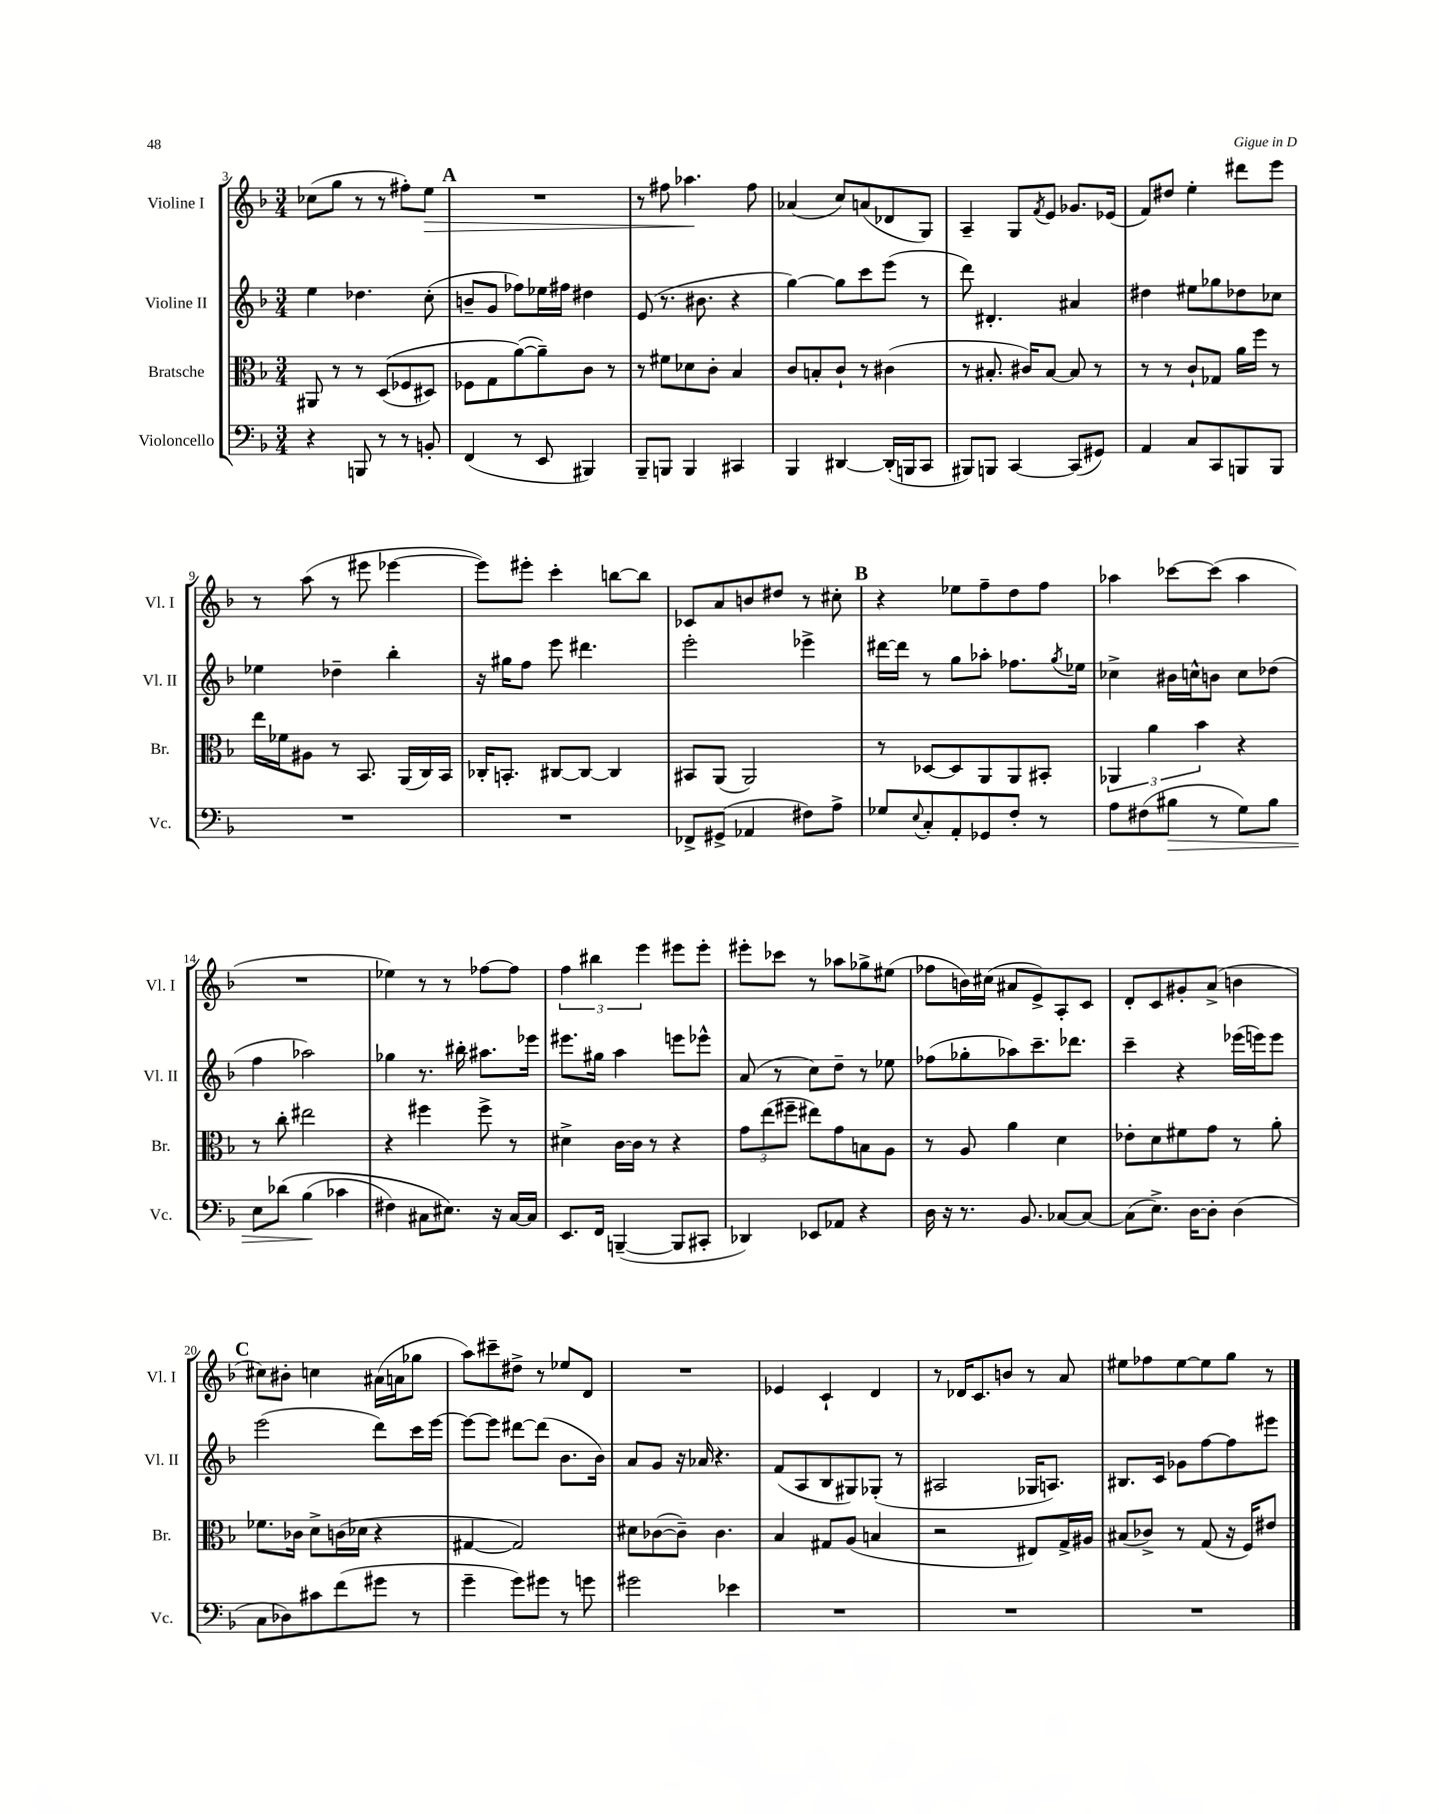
<<
\new StaffGroup <<
\new Staff = "s0" \with { instrumentName = "Violine I" shortInstrumentName = "Vl. I" } {
    \clef treble \key f \major \numericTimeSignature \time 3/4
    ces''8( g''8 r8 r8 fis''8-.) e''8\> |
    \mark \markup { \bold "A" } R2. |
    r8 fis''8 aes''4.\! fis''8 |
    aes'4( c''8) a'8( des'8 g8) |
    a4-- g8 \acciaccatura { f'8 } e'8 ges'8. ees'16( |
    f'8) dis''8 e''4-. dis'''8 e'''8 |
    r8 a''8( r8 eis'''8 ees'''4~ |
    ees'''8) eis'''8-. c'''4-. b''8~ b''8 |
    ces'8 a'8 b'8 dis''8 r8 cis''8-. |
    \mark \markup { \bold "B" } r4 ees''8 f''8-- d''8 f''8 |
    aes''4 ces'''8~ ces'''8( aes''4 |
    R2. |
    ees''4) r8 r8 fes''8~ fes''8 |
    \tuplet 3/2 { f''4 bis''4 e'''4 } eis'''8 eis'''8-. |
    eis'''8-. ces'''8 r8 aes''8 ges''8-> eis''8( |
    fes''8 b'16) cis''16( ais'8 e'8->) a8-. c'8 |
    d'8-. c'8 gis'8-. a'8->( b'4 |
    \mark \markup { \bold "C" } cis''8) bis'8-. c''4 ais'16( a'16 ges''8 |
    a''8) cis'''8-- dis''8-> r8 ees''8 d'8 |
    R2. |
    ees'4 c'4-! d'4 |
    r8 des'16 c'8. b'8 r8 a'8 |
    eis''8 fes''8 eis''8~ eis''8 g''8 r8 \bar "|." |
}
\new Staff = "s1" \with { instrumentName = "Violine II" shortInstrumentName = "Vl. II" } {
    \clef treble \key f \major \numericTimeSignature \time 3/4
    e''4 des''4. c''8-.( |
    \mark \markup { \bold "A" } b'8-- g'8 fes''8) ees''16 fis''16 dis''4 |
    e'8( r8. bis'8. r4 |
    g''4~) g''8 c'''8 e'''8( r8 |
    d'''8) dis'4.-. ais'4 |
    dis''4 eis''8 ges''8 des''8 ces''8 |
    ees''4 des''4-- bes''4-. |
    r16 gis''16 f''8 e'''8 dis'''4. |
    e'''2-. ees'''4-> |
    \mark \markup { \bold "B" } dis'''16~ dis'''16 r8 g''8 aes''8-. fes''8. \acciaccatura { g''8 } ees''16 |
    ces''4-> bis'16 c''16-^ b'8 c''8 des''8( |
    f''4 aes''2) |
    ges''4 r8. bis''16-. ais''8. ees'''16 |
    eis'''8. gis''16 a''4 e'''8 ees'''8-^ |
    a'8( r8 c''8) d''8-- r8 ees''8 |
    fes''8( ges''8-. aes''8) c'''8.-- des'''8. |
    c'''4-- r4 ees'''16( e'''16) e'''8 |
    \mark \markup { \bold "C" } e'''2( d'''8) c'''16 e'''16~ |
    e'''8~ e'''8 dis'''8~ dis'''8( bes'8. bes'16) |
    a'8 g'8 r16 aes'16 r4. |
    f'8( a8 bes8 gis8) ges8-.( r8 |
    ais2 ges16 a8.) |
    bis8. c'16 ges'8 f''8~ f''8 eis'''8 \bar "|." |
}
\new Staff = "s2" \with { instrumentName = "Bratsche" shortInstrumentName = "Br." } {
    \clef alto \key f \major \numericTimeSignature \time 3/4
    ais,8 r8 r8 d8(\( fes8 dis8) |
    \mark \markup { \bold "A" } fes8 g8 a'8~(\) a'8--) c'8 r8 |
    r8 fis'8 des'8 c'8-. bes4 |
    c'8 b8-. c'8-! r8 cis'4( |
    r8 bis8.-. cis'16) bis8~ bis8 r8 |
    r8 r8 c'8-! ges8 a'16 f''16 r8 |
    e''16 fes'16 ais8 r8 bes,8. a,16( c16) bes,16 |
    ces16-. b,8.-. cis8~ cis8~ cis4 |
    bis,8 a,8( a,2) |
    \mark \markup { \bold "B" } r8 des8~ des8 a,8 a,8 bis,8-. |
    \tuplet 3/2 { aes,4 a'4 bes'4 } r4 |
    r8 c''8-. eis''2 |
    r4 fis''4 fis''8-> r8 |
    dis'4-> c'16~ c'16 r8 r4 |
    \tuplet 3/2 { g'8 e''8( fis''8-- } eis''8) g'8 b8 a8 |
    r8 a8 a'4 d'4 |
    ees'8-. d'8 fis'8 g'8 r8 a'8-. |
    \mark \markup { \bold "C" } fes'8. ces'16 d'8-> c'16( des'16 r4 |
    gis4~ gis2) |
    dis'8 ces'8~( ces'8--) ces'4. |
    bes4 gis8 a8( b4 |
    r2 eis8) g16-> ais16 |
    bis8( ces'8->) r8 g8( r16 f16) eis'8 \bar "|." |
}
\new Staff = "s3" \with { instrumentName = "Violoncello" shortInstrumentName = "Vc." } {
    \clef bass \key f \major \numericTimeSignature \time 3/4
    r4 b,,8 r8 r8 b,8-. |
    \mark \markup { \bold "A" } f,4( r8 e,8 bis,,4) |
    bes,,8-- b,,8 b,,4 cis,4 |
    bes,,4 dis,4~ dis,16-.( b,,16 c,8 |
    bis,,8) b,,8 c,4~ c,8( gis,8) |
    a,4 c8 c,8 b,,8 b,,8 |
    R2. |
    R2. |
    fes,8-> gis,8->( aes,4 fis8) a8-> |
    \mark \markup { \bold "B" } ges8 \appoggiatura { e8 } c8-. a,8-. ges,8 f8-. r8 |
    a8 fis8( bis8\> r8 g8) bis8 |
    e8 des'8\( bes4\!( ces'4 |
    fis4) cis8 eis8.\) r16 cis16~ cis16 |
    e,8. f,16 b,,4~--( b,,8 cis,8-. |
    des,4) ees,8 aes,8 r4 |
    d16 r16 r8. bes,8. ces8~ ces8~ |
    ces8( e8.->) d16~ d8-. d4( |
    \mark \markup { \bold "C" } c8 des8) cis'8 f'8( gis'8 r8 |
    g'4-- g'8) gis'8 r8 g'8 |
    gis'2 ees'4 |
    R2. |
    R2. |
    R2. \bar "|." |
}
>>
>>
\layout { \context { \Score currentBarNumber = #3 } }
